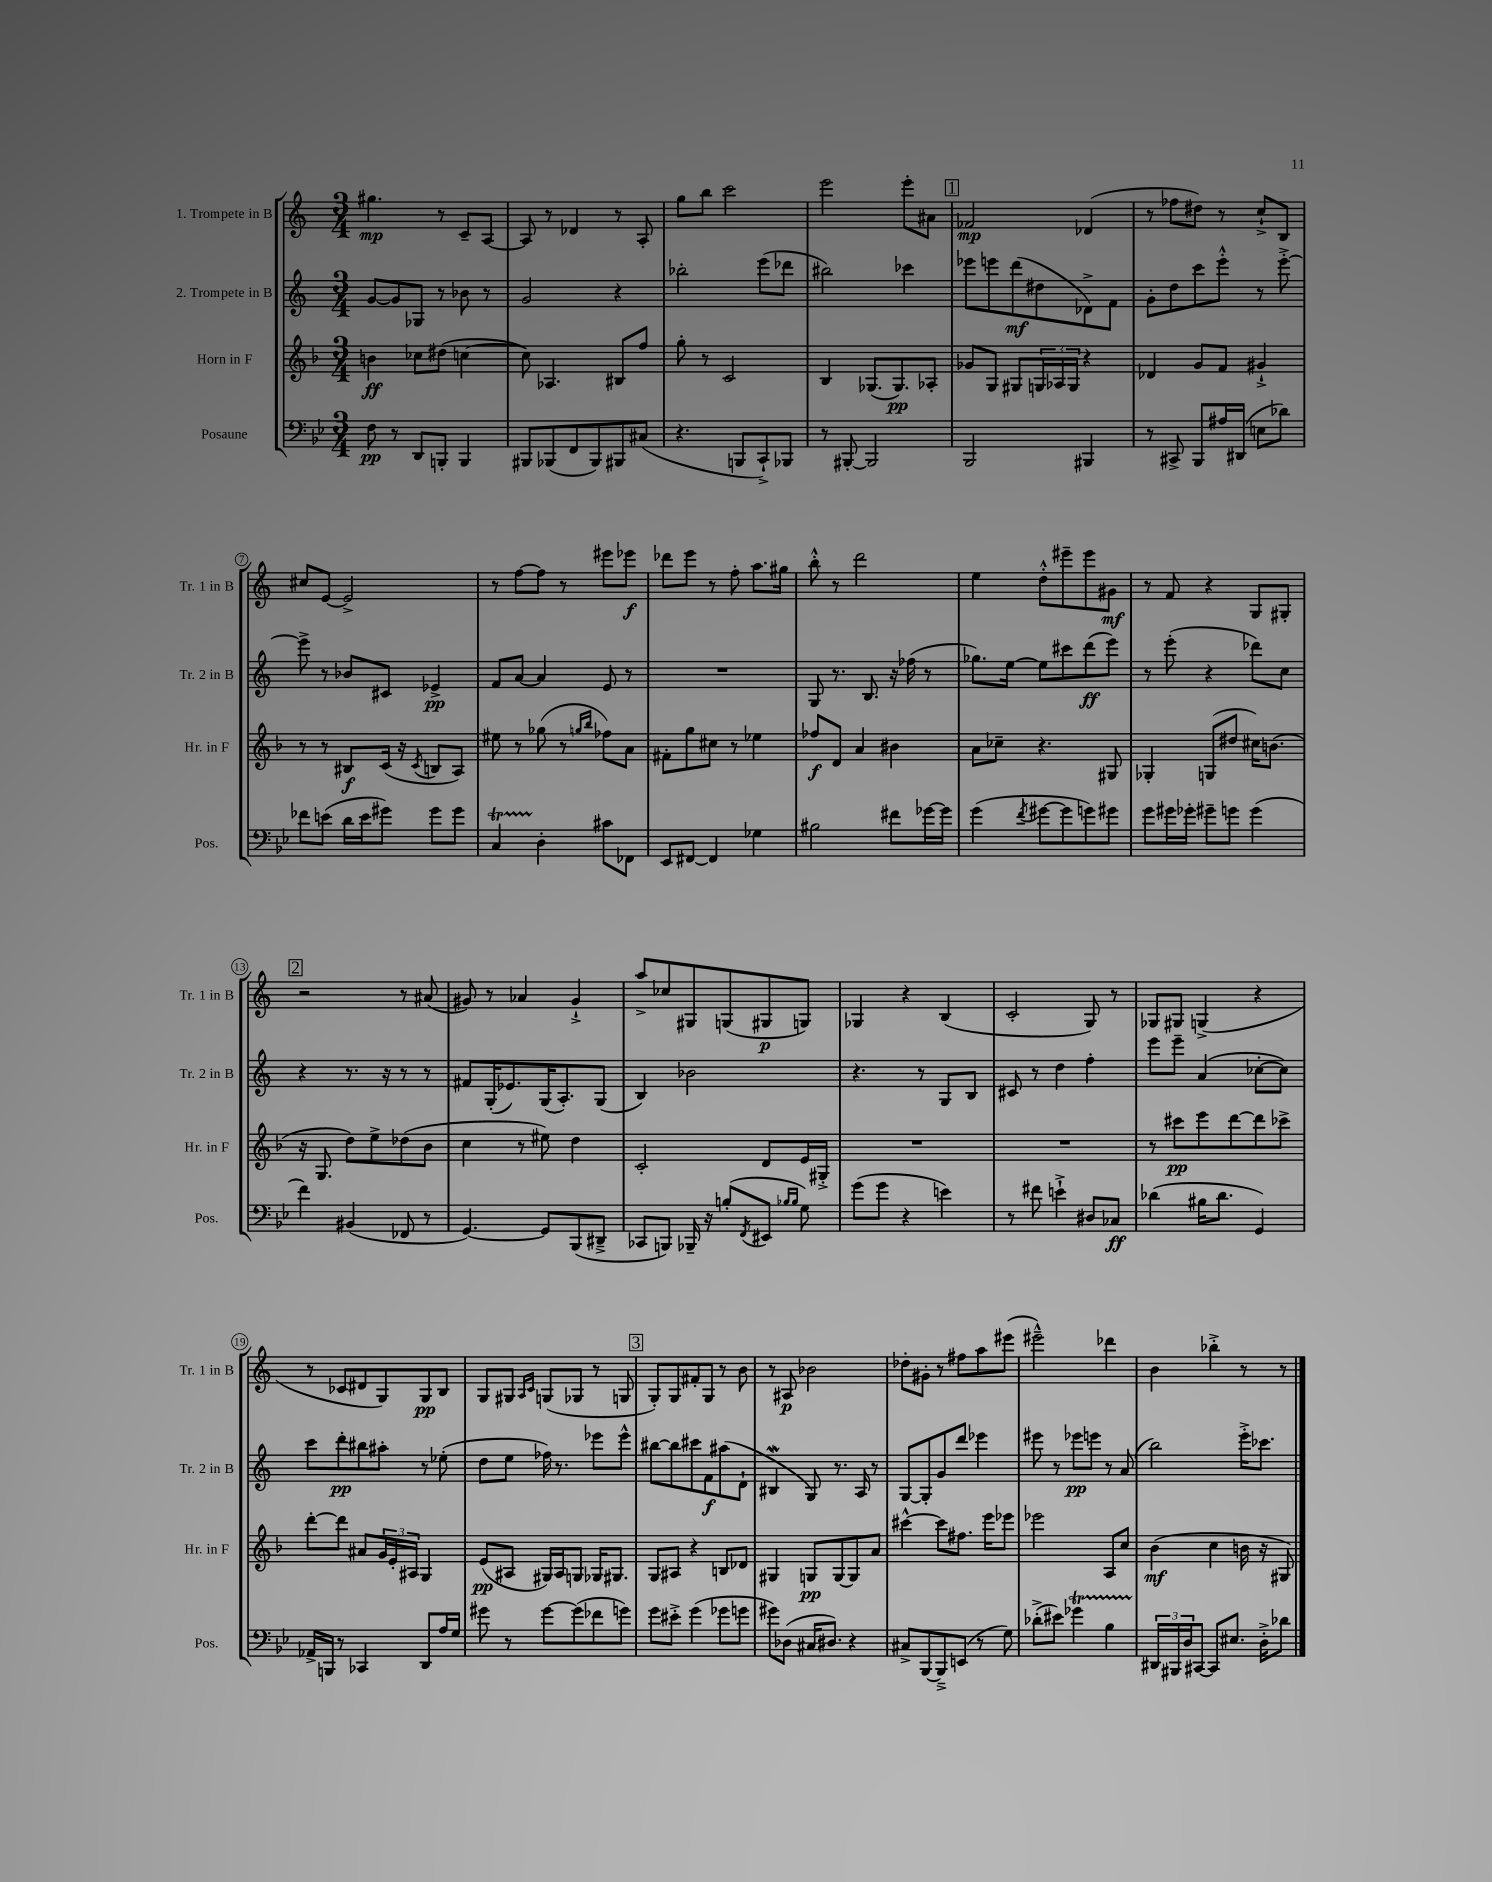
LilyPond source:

<<
\new StaffGroup <<
\new Staff = "s0" \with { instrumentName = "1. Trompete in B" shortInstrumentName = "Tr. 1 in B" } {
    \clef treble \key c \major \numericTimeSignature \time 3/4
    gis''4.\mp r8 c'8-- a8~ |
    a8 r8 des'4 r8 a8-. |
    g''8 b''8 c'''2 |
    e'''2 e'''8-. ais'8 |
    \mark \markup { \box "1" } fes'2\mp des'4( |
    r8 fes''8 dis''8) r8 c''8-!-> b8 |
    cis''8 e'8~ e'2-> |
    r8 f''8~ f''8 r8 eis'''8 ees'''8\f |
    des'''8 e'''8 r8 f''8-. a''8. gis''16 |
    b''8-.-^ r8 d'''2 |
    e''4 d''8-.-^ eis'''8-- eis'''8 gis'8\mf |
    r8 f'8 r4 g8 gis8-. |
    \mark \markup { \box "2" } r2 r8 ais'8( |
    gis'8) r8 aes'4 gis'4-!-> |
    a''8-> ces''8 gis8 g8( gis8\p g8) |
    ges4 r4 b4( |
    c'2-. g8) r8 |
    ges8 gis8 g4->( r4 |
    r8 ces'8 dis'8 g8) g8\pp b8 |
    g8 gis8 \grace { a16 c'16 } g8( ges8 r8 g8 |
    \mark \markup { \box "3" } g8-.) g8 fis'8-. g8 r8 b'8 |
    r8 ais8\p bes'2 |
    des''8-. gis'8-. r8 fis''8 a''8 eis'''8( |
    eis'''2---^) des'''4 |
    b'4 bes''4-.-> r8 r8 \bar "|." |
}
\new Staff = "s1" \with { instrumentName = "2. Trompete in B" shortInstrumentName = "Tr. 2 in B" } {
    \clef treble \key c \major \numericTimeSignature \time 3/4
    g'8~ g'8 ges8 r8 bes'8 r8 |
    g'2 r4 |
    bes''2-. e'''8( des'''8 |
    bis''2) ces'''4 |
    \mark \markup { \box "1" } ees'''8 e'''8 d'''8\mf( dis''8 des'8->) f'8 |
    g'8-. d''8 c'''8 e'''8-.-^ r8 e'''8~-.-> |
    e'''8-> r8 bes'8 cis'8 ees'4->\pp |
    f'8 a'8~ a'4 e'8 r8 |
    R2. |
    g8 r8. b8. r16 fes''16( r8 |
    ges''8.) e''16~ e''8 cis'''8 d'''8\ff( e'''8) |
    r8 e'''8-.( r4 des'''8) c''8 |
    \mark \markup { \box "2" } r4 r8. r16 r8 r8 |
    fis'8 g16-.( ees'8.) g16( a8.-.) g8( |
    b4) bes'2 |
    r4. r8 g8 b8 |
    cis'8 r8 d''4 f''4-. |
    e'''8 e'''8-- a'4( ces''8~-. ces''8) |
    c'''8 d'''8-.\pp bis''8 ais''8-. r8 ees''8-.( |
    d''8 e''8 fes''16) r8. ees'''8 ees'''8-^ |
    \mark \markup { \box "3" } bis''8~ bis''8 cis'''8 f'8\f ais''8( d'8-! |
    bis4\mordent g8) r8. a16 r8 |
    g8~ g8-. g'8 d'''8 ees'''4 |
    eis'''8 r8 ees'''8\pp e'''8 r8 a'8( |
    b''2) e'''16-.-> ces'''8. \bar "|." |
}
\new Staff = "s2" \with { instrumentName = "Horn in F" shortInstrumentName = "Hr. in F" } {
    \clef treble \key f \major \numericTimeSignature \time 3/4
    b'4\ff ces''8 dis''8( c''4~ |
    c''8) aes4. bis8 f''8 |
    g''8-. r8 c'2 |
    bes4 ges8.( ges8.\pp) aes8-. |
    \mark \markup { \box "1" } ges'8 g8 gis8 \tuplet 3/2 { g16 aes16 g16 } r4 |
    des'4 g'8 f'8 gis'4-!-> |
    r8 r8 bis8\f c'16( r16 \acciaccatura { c'8 } b8 a8) |
    eis''8 r8 ges''8( r8 \grace { g''16 bes''16 } fes''8) a'8 |
    fis'8-. g''8 cis''8 r8 ees''4 |
    fes''8\f d'8 a'4 bis'4 |
    a'8 ces''8-- r4. gis8 |
    ges4-. g8( dis''8 cis''16) b'8.( |
    \mark \markup { \box "2" } r16 g8. d''8) e''8-> des''8( bes'8 |
    c''4 r8 eis''8) d''4 |
    c'2-. d'8 e'16 gis16-.-> |
    R2. |
    R2. |
    r8 cis'''8\pp e'''8 d'''8~ d'''8 ces'''8-> |
    d'''8~-. d'''8 ais'8 \tuplet 3/2 { g'16 e'16-. ais16 } g4 |
    e'8\pp( ais8 gis16) ais16 g8 ges16 gis8. |
    \mark \markup { \box "3" } g8 ais8 r4 b8 des'8 |
    gis4 g8\pp g8~ g8 a'8 |
    cis'''4~-^ cis'''8 fis''8. e'''16 ees'''8 |
    ees'''2 a8 c''8 |
    bes'4\mf( c''4 b'16 r16 gis8) \bar "|." |
}
\new Staff = "s3" \with { instrumentName = "Posaune" shortInstrumentName = "Pos." } {
    \clef bass \key bes \major \numericTimeSignature \time 3/4
    f8\pp r8 d,8 b,,8-. b,,4 |
    bis,,8 bes,,8( f,8 bes,,8) bis,,8 cis8( |
    r4. b,,8 c,8-!->) bes,,8 |
    r8 bis,,8~-. bis,,2 |
    \mark \markup { \box "1" } bes,,2 bis,,4 |
    r8 cis,8-> bes,,8 ais16 dis,16( e8 des'8) |
    fes'8 e'8( d'16 e'16 gis'8) gis'8 gis'8 |
    c4\startTrillSpan d4-.\stopTrillSpan cis'8 fes,8 |
    ees,8 fis,8~ fis,4 ges4 |
    bis2 fis'8 ges'16~ ges'16 |
    g'4( \acciaccatura { f'8 } gis'8~ gis'8 g'8) gis'8 |
    g'8 gis'16 ges'16-. gis'8-- g'8 g'4( |
    \mark \markup { \box "2" } f'4) bis,4( fes,8 r8 |
    g,4.~) g,8 bes,,8( dis,8---> |
    ces,8 b,,8) bes,,16-- r16 b8-.( \acciaccatura { f,8 } eis,8 \grace { bes16 bes16 } g8) |
    g'8( g'8 r4 e'4) |
    r8 fis'8 e'4-!-> dis8 ces8\ff |
    des'4( bis16 des'8. g,4) |
    aes,16-> b,,16 r8 ces,4 d,8 a16 g16 |
    gis'8 r8 gis'8~ gis'8( fes'8 g'8) |
    \mark \markup { \box "3" } g'8 eis'8-.-> g'4( ges'8 g'8 |
    gis'8) des8( cis16 dis8.) r4 |
    cis8-> bes,,8~ bes,,8---> e,8( r8 g8) |
    des'8-.->( eis'8) ges'4\startTrillSpan bes4 |
    \tuplet 3/2 { dis,16\stopTrillSpan bis,,16 d16 } cis,8~ cis,8 eis8. d16-.-> des'8 \bar "|." |
}
>>
>>
\layout { \context { \Score \override BarNumber.stencil = #(make-stencil-circler 0.1 0.3 ly:text-interface::print) } }
